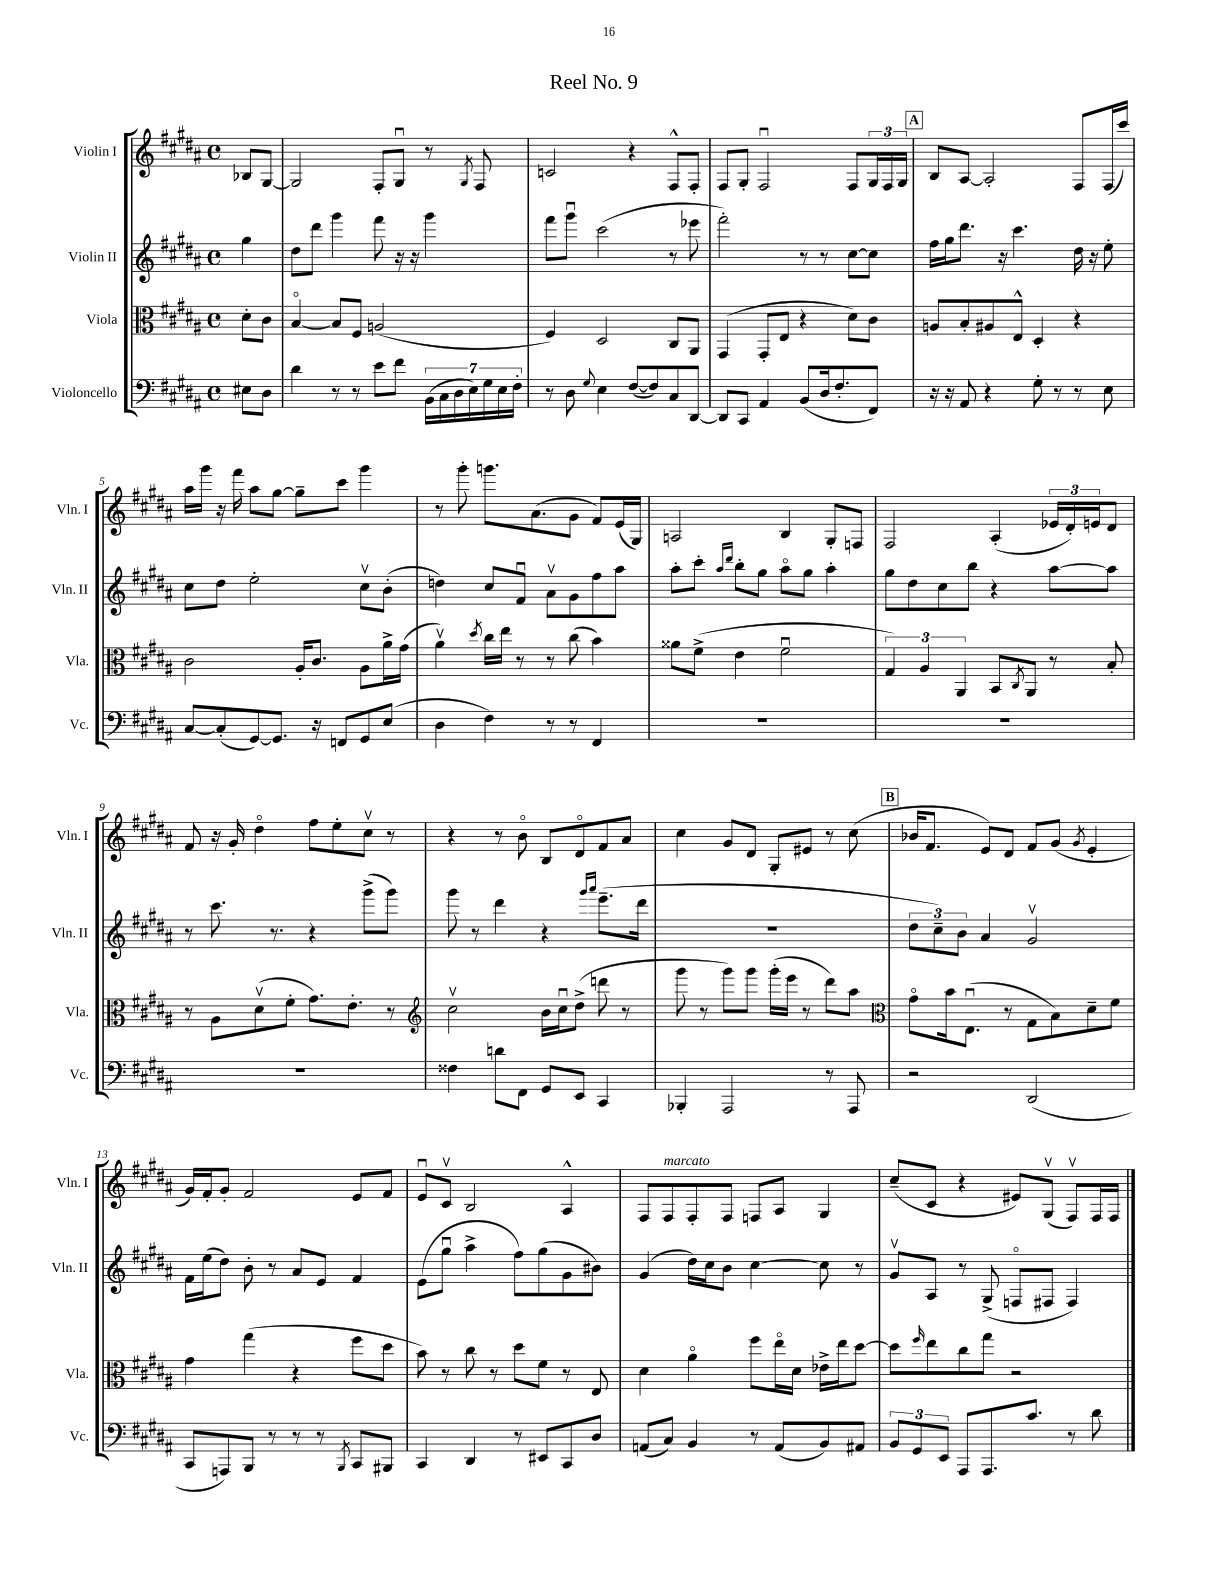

**kern	**kern	**kern	**kern
*staff4	*staff3	*staff2	*staff1
*clefF4	*clefC3	*clefG2	*clefG2
*k[f#c#g#d#a#]	*k[f#c#g#d#a#]	*k[f#c#g#d#a#]	*k[f#c#g#d#a#]
*M4/4	*M4/4	*M4/4	*M4/4
*met(c)	*met(c)	*met(c)	*met(c)
8E#	8d#'	4gg#	8B-
8D#	8c#	.	[8G#
=	=	=	=
4d#	[4Bo	8dd#	2G#]
.	.	8ddd#	.
8r	8B]	4ggg#	.
8r	8F#	.	.
8e	(2A	8fff#	8F#'
8f#	.	16r	8G#u
.	.	16r	.
(28BB	.	4ggg#	8r
28C#	.	.	.
28D#	.	.	.
28E)	.	.	.
.	.	.	8qG#
.	.	.	8F#
28G#	.	.	.
28E	.	.	.
28F#'	.	.	.
=	=	=	=
8r	4F#)	8fff#	2c
8D#	.	8ggg#u	.
8qqG#	.	.	.
4E	2D#	(2ccc#	.
([8F#	.	.	4r
8F#])	.	.	.
8C#	8C#	8r	8F#^^
[8DD#	8AA#	8eee-	8F#'
=	=	=	=
8DD#]	(4GG#	2fff#')	8F#
8CC#	.	.	8G#'
4AA#	8GG#'	.	2F#u
.	8E	.	.
(8BB	4r	8r	.
16D#	.	8r	.
8.F#'	.	.	.
.	8d#)	[8cc#	8F#
8FF#)	8c#	8cc#]	24G#
.	.	.	24F#
.	.	.	24G#
=	=	=	=
16r	8A	16ff#	8B
16r	.	16gg#	.
8AA#	8B'	8.ddd#	[8A#
4r	8A#	.	2A#']
.	.	16r	.
.	8E^^	4.ccc#	.
8G#'	4D#'	.	.
8r	.	.	.
8r	4r	16dd#	8F#
.	.	16r	.
8E	.	8ee'	(16F#
.	.	.	16ccc#)
=	=	=	=
[8C#	2c#	8cc#	16aa#
.	.	.	16ggg#
(8C#']	.	8dd#	16r
.	.	.	16fff#
[8GG#)	.	2ee'	8aa#
8.GG#]	.	.	[8gg#
.	16A#'	.	8gg#~]
16r	8.c#	.	.
8FF	.	.	8ccc#
8GG#	8A#	8cc#v	4ggg#
(8E	16a#^	(8b'	.
.	(16g#	.	.
=	=	=	=
4D#	4a#v)	4dd)	8r
.	.	.	8ggg#'
.	8qdd#	.	.
4F#)	16cc#	8cc#	8.ggg
.	16ee	.	.
.	8r	8f#u	.
.	.	.	(8.a#
8r	8r	8a#v	.
8r	(8cc#	8g#	8g#
4FF#	4b)	8ff#	8f#)
.	.	8aa#	(16e
.	.	.	16G#)
=	=	=	=
1r	8a##	8aa#'	2A
.	(8f#^	8ccc#'	.
.	.	16qqaa#	.
.	.	16qqddd#	.
.	4e	8bb'	.
.	.	8gg#	.
.	2f#u	8aa#o	4B
.	.	8gg#	.
.	.	4aa#'	8G#'
.	.	.	8F
=	=	=	=
1r	6G#)	8gg#	2F#
.	.	8dd#	.
.	6A#	.	.
.	.	8cc#	.
.	6AA#	.	.
.	.	8bb	.
.	8BB	4r	(4A#'
.	8qC#	.	.
.	8AA#	.	.
.	8r	[8aa#	24e-
.	.	.	24d#')
.	.	.	24e
.	8B'	8aa#]	8d#
=	=	=	=
1r	8r	8r	8f#
.	8A#	8.ccc#	16r
.	.	.	16g#'
.	(8d#v	.	4dd#o
.	.	8.r	.
.	8f#'	.	.
.	8.g#)	4r	8ff#
.	.	.	8ee'
.	8.e'	.	.
.	.	(8ggg#^	8cc#v
.	8r	8ggg#)	8r
=	=	=	=
*	*clefG2	*	*
4F##	2cc#v	8ggg#	4r
.	.	8r	.
8d	.	4ddd#	8r
8FF#	.	.	8bo
8GG#	16b	4r	8B
.	16cc#u	.	.
8EE	(8dd#^	.	8d#o
.	.	16qqggg#	.
.	.	16qqaaa#	.
4CC#	8ddd	(8.eee~	8f#
.	8r	.	8a#
.	.	16ddd#	.
=	=	=	=
4BBB-'	8ggg#	1r	4cc#
.	8r	.	.
2AAA#	8ggg#)	.	8g#
.	8ggg#	.	8d#
.	(16ggg#'	.	8G#'
.	16eee	.	.
.	8r	.	8e#
8r	8ddd#)	.	8r
8AAA#	8aa#	.	(8cc#
=	=	=	=
*	*clefC3	*	*
2r	8g#o	12dd#	16b-
.	.	.	8.f#
.	.	12cc#~)	.
.	16b	.	.
.	.	12b	.
.	(8.Eu	.	.
.	.	4a#	8e)
.	8r	.	8d#
(2DD#	8G#	2g#v	8f#
.	8B)	.	(8g#
.	.	.	8qg#
.	8d#~	.	4e'
.	8f#	.	.
=	=	=	=
8CC#	4g#	16f#	16g#)
.	.	(16ee	16f#'
8AAA)	.	8dd#)	8g#'
8BBB	(4gg#	8b'	2f#
8r	.	8r	.
8r	4r	8a#	.
8r	.	8e	.
8qBBB	.	.	.
8CC#	8ff#	4f#	8e
8BBB#	8dd#	.	8f#
=	=	=	=
4CC#	8b)	(8e	8eu
.	8r	8gg#u	8c#v
4DD#	8cc#	4aa#^	2B
.	8r	.	.
8r	8dd#	8ff#)	.
8EE#	8f#	(8gg#	.
8CC#	8r	8g#	4A#^^
8D#	8E	8b#)	.
=	=	=	=
(8AA	4d#	(4g#	8F#
8C#)	.	.	8F#
4BB	4a#o	16dd#)	8F#'
.	.	16cc#	.
.	.	8b	8F#
8r	8ff#	[4cc#	8F
(8AA	16eeo	.	8A#
.	16d#	.	.
8BB)	16e-^	8cc#]	4G#
.	16ee	.	.
8AA#	[8dd#	8r	.
=	=	=	=
12BB	8dd#]	8g#v	(8cc#~
12GG#	.	.	.
.	16qqff#	.	.
.	8ee	8A#	8c#
12EE	.	.	.
8AAA#	8cc#	8r	4r
8.AAA#	8gg#	(8G#^	.
.	2r	8Fo	8e#)
8.c#	.	.	.
.	.	8F#	(8G#v
8r	.	4F#)	8F#v)
8d#	.	.	16F#
.	.	.	16F#
==	==	==	==
*-	*-	*-	*-
